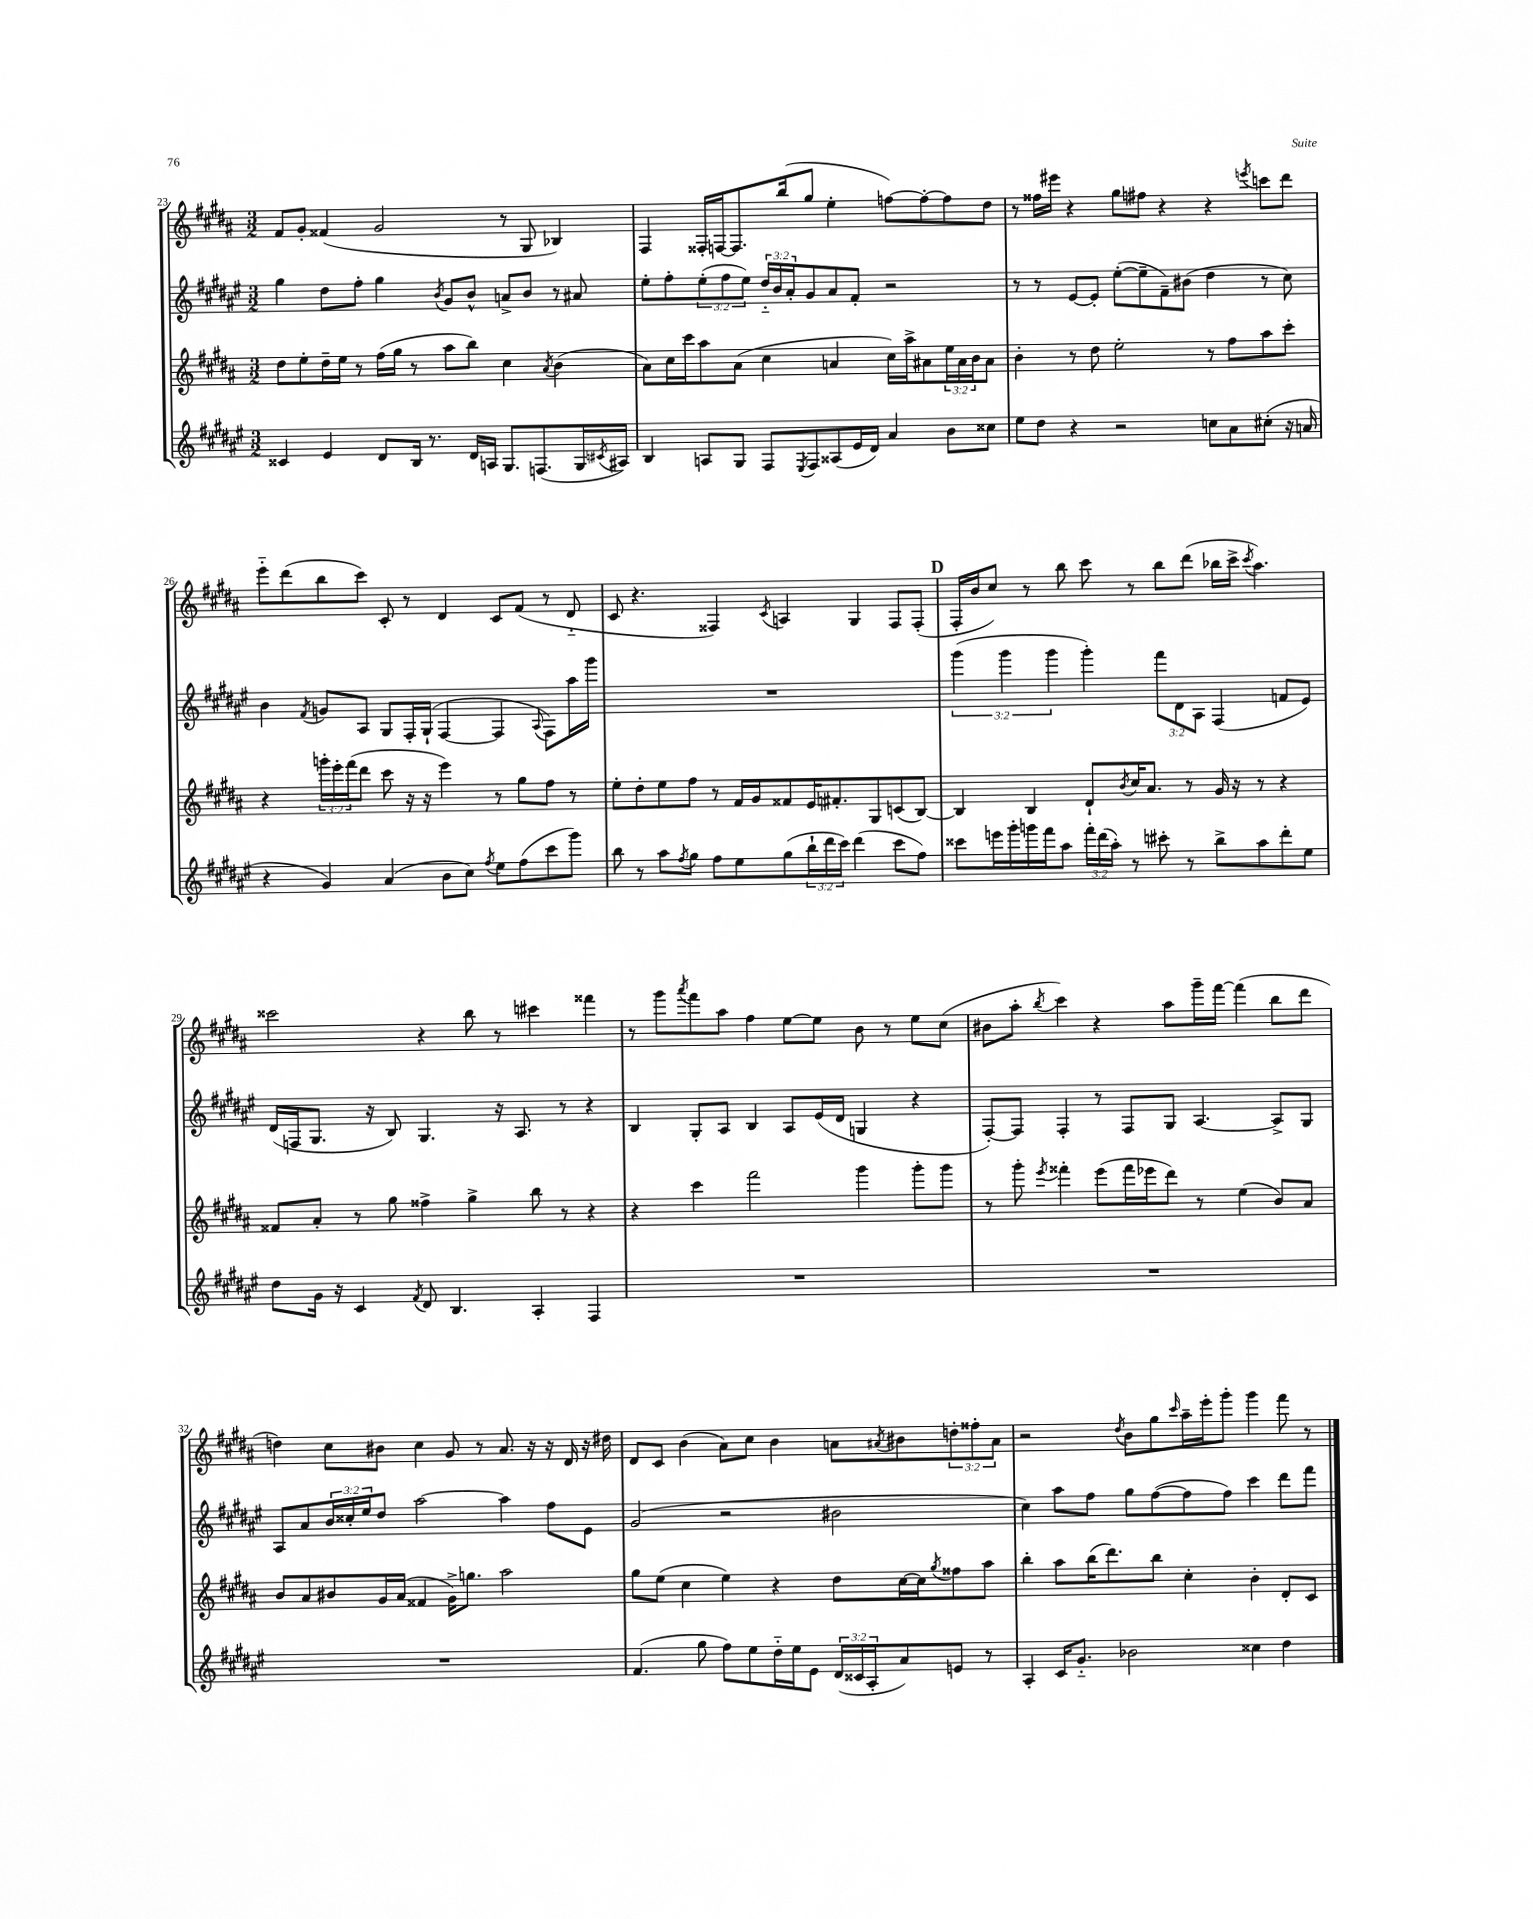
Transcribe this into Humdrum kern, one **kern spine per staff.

**kern	**kern	**kern	**kern
*staff4	*staff3	*staff2	*staff1
*clefG2	*clefG2	*clefG2	*clefG2
*k[f#c#g#d#a#e#]	*k[f#c#g#d#a#]	*k[f#c#g#d#a#e#]	*k[f#c#g#d#a#]
*M3/2	*M3/2	*M3/2	*M3/2
4c##	8dd#	4gg#	8f#
.	8ee'	.	8g#'
4e#	16dd#~	8dd#	(4f##
.	16ee	.	.
.	8r	8ff#'	.
8d#	(16ff#	4gg#	2g#
.	16gg#	.	.
16B	8r	.	.
8.r	.	.	.
.	.	8qb	.
.	8aa#	8g#	.
16d#	8bb)	8b^^	.
16A	.	.	.
8.G#	4cc#	8a^	8r
.	.	8b	8G#
(8.F	.	.	.
.	8qa#	.	.
.	(4b	8r	4B-)
16G#	.	8a#	.
8qc#	.	.	.
16A#)	.	.	.
=	=	=	=
4B	8a#)	8ee#'	4F#
.	16cc#	8ff#'	.
.	16ccc#	.	.
8A	8aa#	(12ee#'	16F##'
.	.	.	[16F
.	.	12ff#	.
8G#	(8a#	.	8.F]
.	.	12ee#)	.
8F#	4cc#	24dd#'~	.
.	.	24b	.
.	.	.	(16bb
.	.	24a#'	.
8qE#	.	.	.
8F#	.	8g#	8gg#
(8A##	4a	8a#	4ee'
16e#	.	8f#'	.
16d#)	.	.	.
4a#	16cc#)	2r	[8ff)
.	16aa#^	.	.
.	8a#	.	8ff'_
8b	24ee	.	8ff]
.	24a#	.	.
.	24b	.	.
8cc##	8a#	.	8dd#
=	=	=	=
8ee#	4b'	8r	8r
8dd#	.	8r	16ff##
.	.	.	16eee#
4r	8r	[8e#	4r
.	8dd#	8e#']	.
2r	2ee'	([8ee#'	8gg#
.	.	8ee#~]	8ff#
.	.	8f#~)	4r
.	.	(8b#	.
8cc	8r	4dd#	4r
8a#	8ff#	.	.
.	.	.	8qeee
(8cc#'	8aa#	8r	8ccc
16r	8ccc#'	8cc#)	8ddd#
16a	.	.	.
=	=	=	=
4r	4r	4b	8eee'~
.	.	.	(8ddd#
.	.	8qf#	.
4g#)	24ggg'	8g	8bb
.	24eee'	.	.
.	(24fff#	.	.
.	8ddd#	8A#	8ccc#)
(4a#	8ccc#	8G#	8c#'
.	16r	16F#'	8r
.	16r	(16G#`	.
8b	4eee)	[4F#	4d#
8cc#)	.	.	.
8qff#	.	.	.
8ee#	8r	4F#]	8c#
(8ff#	8gg#	.	(8f#
.	.	8qqA#	.
8ccc#	8ff#	8F#)	8r
8ggg#)	8r	16aa#	8d#'~
.	.	16ggg#	.
=	=	=	=
8bb	8ee'	1.r	8c#
8r	8dd#'	.	4.r
8aa#	8ee	.	.
8qff#	.	.	.
8gg#	8ff#	.	.
8ff#	8r	.	4F##)
8ee#	16f#	.	.
.	16g#	.	.
.	.	.	8qc#
(8gg#	8f##	.	4A
24bb`	16e	.	.
24ddd#	.	.	.
.	8.f#'	.	.
24ccc#)	.	.	.
(4ddd#	.	.	4G#
.	8G#	.	.
8ccc#	(8c	.	8F##
8ff#)	[8B)	.	(8F##'
=	=	=	=
8ccc##	4B]	(6ggg#	16F#'
.	.	.	16b
16eee	.	.	8cc#)
.	.	6ggg#	.
16ggg#'	.	.	.
16ggg	4B	.	8r
16fff#	.	.	.
.	.	6ggg#	.
8aa#	.	.	8bb
24fff#'	8d#`	4ggg#')	8ccc#
(24ddd#	.	.	.
24aa#')	.	.	.
.	8qb	.	.
8r	16cc#	.	8r
.	8.a#	.	.
8ccc#'	.	12fff#	8bb
.	.	12d#	.
8r	8r	.	(8ddd#
.	.	12A#	.
8bb^	16g#	(4F#	16bb-
.	16r	.	16ccc#^
.	.	.	8qccc#
8aa#	8r	.	4.aa#)
8ddd#'	4r	8f	.
8ee#	.	8e#)	.
=	=	=	=
8dd#	8f##	(16d#	2ccc##
.	.	16F	.
16g#	8a#'	8.G#	.
16r	.	.	.
4c#	8r	.	.
.	.	16r	.
.	8gg#	8B)	.
8qf#	.	.	.
8d#	4ff##^	4.G#	4r
4.B	.	.	.
.	4gg#^	.	8bb
.	.	16r	8r
.	.	8.A#	.
4A#'	8bb	.	4ccc#
.	8r	8r	.
4F#	4r	4r	4fff##
=	=	=	=
1.r	4r	4B	8r
.	.	.	8ggg#
.	.	.	8qaaa#
.	4ccc#	8G#'	8fff#
.	.	8A#	8aa#
.	2fff#	4B	4ff#
.	.	8A#	[8ee
.	.	(16e#	8ee]
.	.	16d#	.
.	4ggg#	4G	8b
.	.	.	8r
.	8ggg#'	4r	8ee
.	8ggg#	.	(8cc#
=	=	=	=
1.r	8r	[8F#')	8b#
.	8ggg#'	8F#]	8aa#'
.	8qeee	.	8qbb
.	4fff##'	4F#'	4ccc#)
.	(8eee	8r	4r
.	16fff##	8F#	.
.	16eee-	.	.
.	8ddd#)	8G#	8aa#
.	8r	[4.A#	16ggg#~
.	.	.	[16fff#
.	(4ee	.	(4fff#]
.	8b)	8A#^]	8bb
.	8a#	8G#	8ddd#
=	=	=	=
1.r	8b	8A#	4dd)
.	8a#	8a#	.
.	8b#	24b	8cc#
.	.	24cc##'	.
.	.	24ee#	.
.	16g#	8dd#	8b#
.	(16a#	.	.
.	4f##	[2aa#	4cc#
.	16g#^)	.	8g#
.	8.gg	.	.
.	.	.	8r
.	2aa#	4aa#]	8.a#
.	.	.	16r
.	.	8ff#	16r
.	.	.	16d#
.	.	8e#	16r
.	.	.	16dd#
=	=	=	=
(4.f#	8gg#	(2g#	8d#
.	(8ee	.	8c#
.	4cc#	.	(4b
8gg#	.	.	.
8ff#)	4ee)	2r	8a#)
8ee#	.	.	8cc#
16dd#'~	4r	.	4b
16ee#	.	.	.
8e#	.	.	.
(24d#	8dd#	2b#	8a
24c##	.	.	.
24A#'	.	.	.
.	.	.	8qa#
8a#)	[16cc#	.	8b#
.	16cc#]	.	.
.	8qgg#	.	.
8e	8ff##	.	12dd'
.	.	.	12ff##'
8r	8aa#	.	.
.	.	.	12a#
=	=	=	=
4A#'	4bb'	4cc#)	2r
16c#	8aa#	8aa#	.
8.g#'~	.	.	.
.	(16bb	8ff#	.
.	8.ddd#)	.	.
.	.	.	8qdd#
2b-	.	8gg#	8b
.	8bb	([8ff#	8gg#
.	.	.	16qqccc#
.	4cc#'	8ff#]	16aa#~
.	.	.	16eee'
.	.	8ff#)	8ggg#'
4cc##	4b'	4ccc#	4ggg#
4dd#	8d#'	8ddd#	8fff#
.	8c#	8fff#	8r
==	==	==	==
*-	*-	*-	*-
